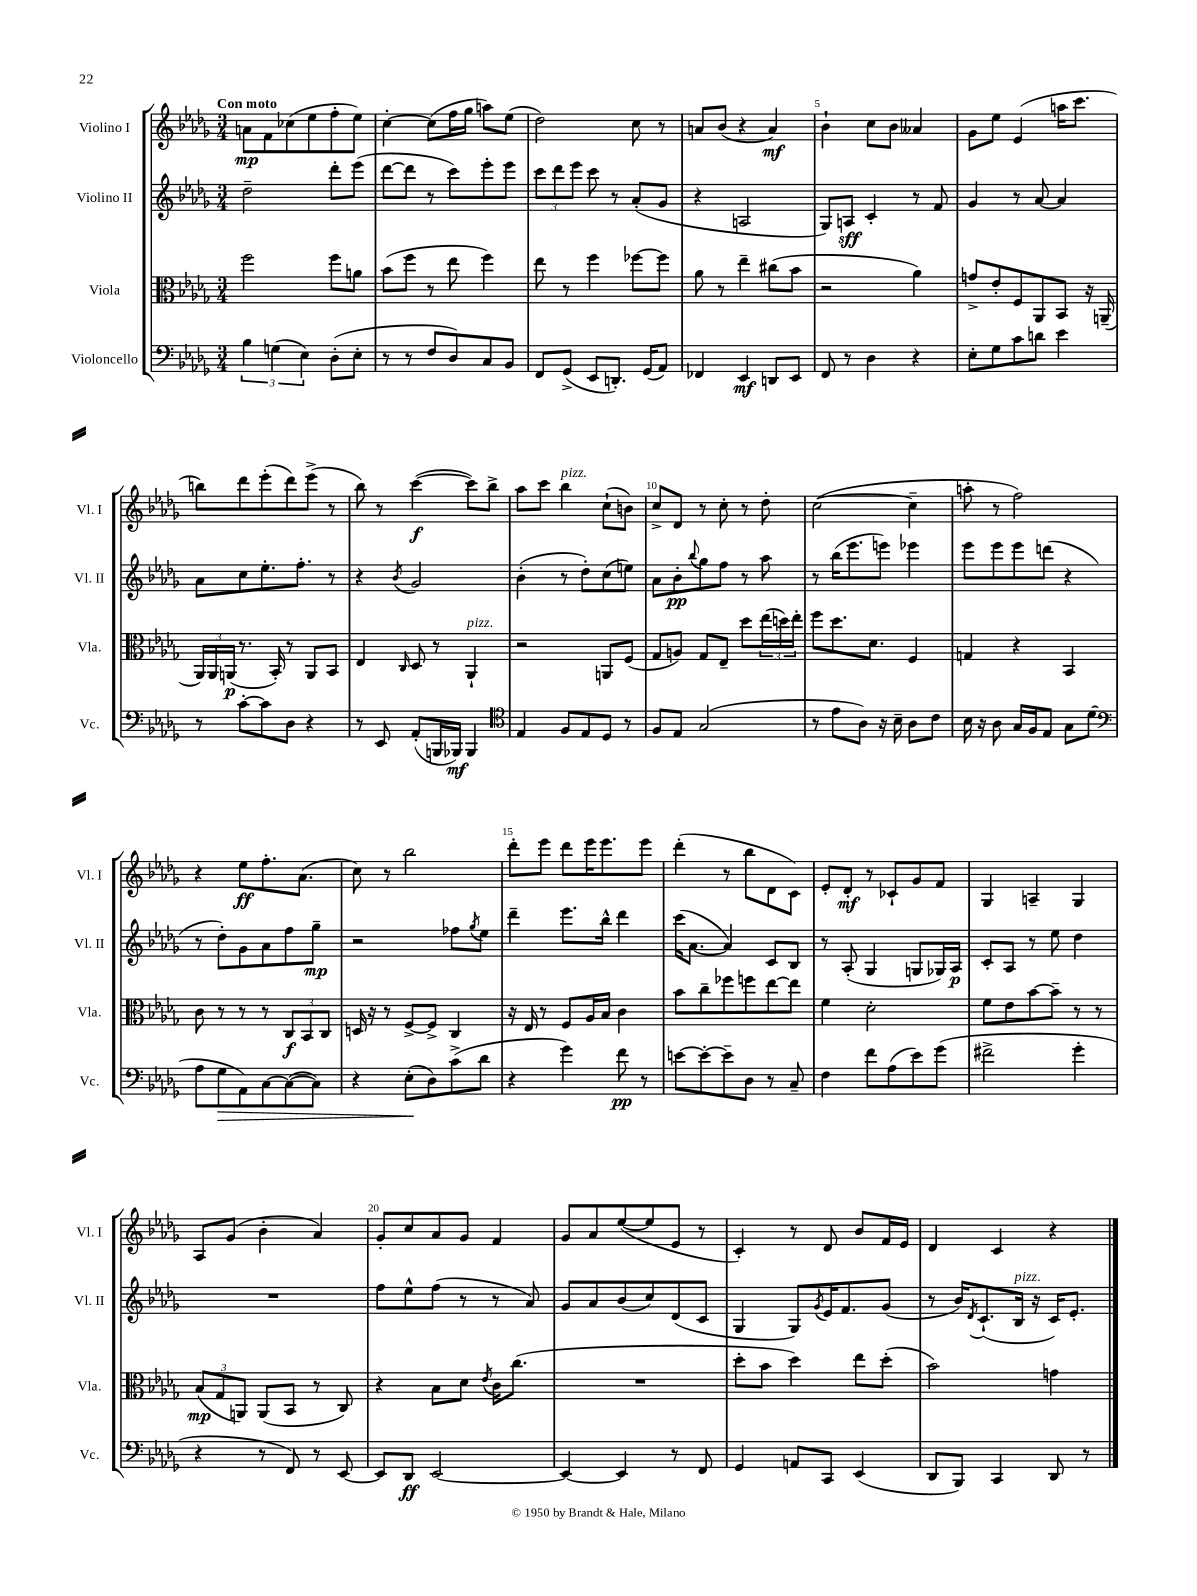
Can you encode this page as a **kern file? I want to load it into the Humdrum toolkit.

**kern	**dynam	**kern	**dynam	**kern	**dynam	**kern	**dynam
*part4	*part4	*part3	*part3	*part2	*part2	*part1	*part1
*staff4	*staff4	*staff3	*staff3	*staff2	*staff2	*staff1	*staff1
*I"Violoncello	*	*I"Viola	*	*I"Violino II	*	*I"Violino I	*
*I'Vc.	*	*I'Vla.	*	*I'Vl. II	*	*I'Vl. I	*
*clefF4	*	*clefC3	*	*clefG2	*	*clefG2	*
*k[b-e-a-d-g-]	*	*k[b-e-a-d-g-]	*	*k[b-e-a-d-g-]	*	*k[b-e-a-d-g-]	*
*M3/4	*	*M3/4	*	*M3/4	*	*M3/4	*
=1	=1	=1	=1	=1	=1	=1	=1
!	!	!	!	!	!	!LO:TX:a:B:t=Con moto	!
6B-\	.	2ff\	.	2dd-~\	.	8an\L	mp
.	.	.	.	.	.	8f\	.
(6Gn\	.	.	.	.	.	.	.
.	.	.	.	.	.	(8cc-X\	.
6E-\)	.	.	.	.	.	.	.
.	.	.	.	.	.	8ee-\	.
(8D-'\L	.	8ff\L	.	8ddd-'\L	.	8ff'\	.
8E-'\J	.	8an\J	.	(8eee-\J	.	8ee-\J)	.
=2	=2	=2	=2	=2	=2	=2	=2
8r	.	(8b-\L	.	[8ddd-\L	.	[4cc'\	.
8r	.	8ff\J	.	8ddd-\J]	.	.	.
8F/L	.	8r	.	8r	.	(8cc\L]	.
8D-/)	.	8ee-\	.	8ccc\L)	.	16ff\L	.
.	.	.	.	.	.	16gg-\JJ	.
8C/	.	4ff\)	.	8eee-'\	.	8aan\L)	.
8BB-/J	.	.	.	8eee-\J	.	(8ee-\J	.
=3	=3	=3	=3	=3	=3	=3	=3
8FF/L	.	8ee-\	.	12ccc\L	.	2dd-\)	.
.	.	.	.	12ddd-\	.	.	.
(8GG-^/J	.	8r	.	.	.	.	.
.	.	.	.	12eee-\J	.	.	.
8EE-/L	.	4ff\	.	8ccc\	.	.	.
8.DDn'/J)	.	.	.	8r	.	.	.
.	.	[8ff-X\L	.	(8a-'/L	.	8cc\	.
(16GG-/KL	.	.	.	.	.	.	.
8AA-/J)	.	8ff-\J]	.	8g-/J	.	8r	.
=4	=4	=4	=4	=4	=4	=4	=4
4FF-X/	.	8a-\	.	4r	.	8an/L	.
.	.	8r	.	.	.	(8b-/J	.
4EE-/	mf	4ee-~\	.	2An/	.	4r	.
8DDn/L	.	(8cc#X\L	.	.	.	4a/)	mf
8EE-/J	.	8b-\J	.	.	.	.	.
=5	=5	=5	=5	=5	=5	=5	=5
8FF/	.	2r	.	8G-/L)	.	4b-`\	.
8r	.	.	.	8An/J	sff	.	.
4D-\	.	.	.	4c'/	.	8cc\L	.
.	.	.	.	.	.	8b-\J	.
4r	.	4a-\)	.	8r	.	4a--X/	.
.	.	.	.	8f/	.	.	.
=6	=6	=6	=6	=6	=6	=6	=6
8E-'\L	.	8gn^/L	.	4g-/	.	8g-\L	.
8G-\	.	8e-'/	.	.	.	8ee-\J	.
8c\	.	8F/	.	8r	.	(4e-/	.
8dn\J	.	8AA-/	.	[8a-/	.	.	.
4e-\	.	8BB-/J	.	4a-/]	.	16aan\KL	.
.	.	.	.	.	.	8.ccc\J	.
.	.	16r	.	.	.	.	.
.	.	(16AAn~/	.	.	.	.	.
!!LO:LB:g=z
=7	=7	=7	=7	=7	=7	=7	=7
8r	.	24AA-/LL)	.	8a-\L	.	8bbn\L)	.
.	.	24AA-/	.	.	.	.	.
.	.	(24AAn/JJ	p	.	.	.	.
[8c'\L	.	8.r	.	8cc\	.	8ddd-\	.
8c\]	.	.	.	8.ee-'\	.	(8eee-'\	.
.	.	16BB-'/)	.	.	.	.	.
8D-\J	.	8r	.	.	.	8ddd-\)	.
.	.	.	.	8.ff'\J	.	.	.
4r	.	8AA/L	.	.	.	(8eee-^\J	.
.	.	8BB-/J	.	8r	.	8r	.
=8	=8	=8	=8	=8	=8	=8	=8
8r	.	4E-/	.	4r	.	8bb-\)	.
8EE-/	.	.	.	.	.	8r	.
.	.	16qqC/	.	8qb-/	.	.	.
(8AA-'/L	.	8D-/	.	2g-/	.	([4ccc\	f
16BBBn/L	.	8r	.	.	.	.	.
16BBB-X/JJ)	mf	.	.	.	.	.	.
!	!	!LO:TX:a:i:t=pizz.	!	!	!	!	!
4BBB-/	.	4AA-`/	.	.	.	8ccc\L])	.
.	.	.	.	.	.	8bb-^\J	.
=9	=9	=9	=9	=9	=9	=9	=9
*clefC4	*	*	*	*	*	*	*
4E-/	.	2r	.	(4b-'\	.	8aa-\L	.
.	.	.	.	.	.	8ccc\J	.
!	!	!	!	!	!	!LO:TX:a:i:t=pizz.	!
8F/L	.	.	.	8r	.	4bb-\	.
8E-/	.	.	.	8dd-'\L)	.	.	.
8D-/J	.	8AAn/L	.	(8cc\	.	(8cc`\L	.
8r	.	(8F/J	.	8een\J)	.	8bn\J)	.
=10	=10	=10	=10	=10	=10	=10	=10
8F/L	.	8G-/L	.	8a-\L	.	8cc^/L	.
8E-/J	.	8An/J)	.	8b-'\	pp	8d-/J	.
.	.	.	.	8qqbb-/	.	.	.
(2G-/	.	8G-/L	.	8gg-\	.	8r	.
.	.	8E-~/J	.	8ff\J	.	8cc'\	.
.	.	8dd-\L	.	8r	.	8r	.
.	.	(24ee-\L	.	8aa-\	.	8dd-'\	.
.	.	24ddn\)	.	.	.	.	.
.	.	24ee-'\JJ	.	.	.	.	.
=11	=11	=11	=11	=11	=11	=11	=11
8r	.	8ff\L	.	8r	.	([2cc\	.
8e-\L	.	8.dd-\	.	(16bb-\KL	.	.	.
.	.	.	.	8.eee-\	.	.	.
8A-\J)	.	.	.	.	.	.	.
.	.	8.d-\J	.	.	.	.	.
16r	.	.	.	8eeen\J)	.	.	.
16B-~\	.	.	.	.	.	.	.
8A-\L	.	4F/	.	4eee-X\	.	4cc~\]	.
8c\J	.	.	.	.	.	.	.
=12	=12	=12	=12	=12	=12	=12	=12
16B-\	.	4Gn/	.	8eee-\L	.	8aan'\	.
16r	.	.	.	.	.	.	.
8A-\	.	.	.	8eee-\	.	8r	.
16G-/LL	.	4r	.	8eee-\	.	2ff\)	.
16F/J	.	.	.	.	.	.	.
8E-/J	.	.	.	(8dddn\J	.	.	.
8G-\L	.	4BB-/	.	4r	.	.	.
(8d-\J	.	.	.	.	.	.	.
!!LO:LB:g=z
=13	=13	=13	=13	=13	=13	=13	=13
*clefF4	*	*	*	*	*	*	*
8A-\L	.	8c\	.	8r	.	4r	.
!	!LO:HP:b	!	!	!	!	!	!
8G-\	>	8r	.	8dd-'\L)	.	.	.
8AA-\)	.	8r	.	8g-\	.	8ee-\L	ff
[8C\	.	8r	.	8a-\	.	8.ff'\	.
(8C\_	.	12C/L	f	8ff\	.	.	.
.	.	.	.	.	.	(8.a-\J	.
.	.	12BB-/	.	.	.	.	.
8C\J])	.	.	.	8gg-~\J	mp	.	.
.	.	12C/J	.	.	.	.	.
=14	=14	=14	=14	=14	=14	=14	=14
4r	.	16Dn/	.	2r	.	8cc\)	.
.	.	16r	.	.	.	.	.
.	.	8r	.	.	.	8r	.
(8E-'\L	.	[8F^/L	.	.	.	2bb-\	.
8D-\)	]	8F^/J]	.	.	.	.	.
(8c^\	.	4C/	.	8ff-X\L	.	.	.
.	.	.	.	8qgg-/	.	.	.
8d-\J	.	.	.	8ee-\J	.	.	.
=15	=15	=15	=15	=15	=15	=15	=15
4r	.	16r	.	4ddd-~\	.	8ddd-'\L	.
.	.	16E-/	.	.	.	.	.
.	.	8r	.	.	.	8eee-\J	.
4g-\)	.	8F/L	.	8.eee-\L	.	8ddd-\L	.
.	.	16A-/L	.	.	.	16eee-\K	.
.	.	16B-/JJ	.	16bb-^^\Jk	.	8.eee-\	.
8f\	pp	4c\	.	4ddd-\	.	.	.
8r	.	.	.	.	.	8eee-\J	.
=16	=16	=16	=16	=16	=16	=16	=16
[8en\L	.	8b-\L	.	(16ccc\KL	.	(4ddd-'\	.
.	.	.	.	[8.a-\J	.	.	.
8e'\_	.	8cc~\	.	.	.	.	.
8e~\]	.	8ff-X\	.	4a-/])	.	8r	.
8D-\J	.	8ffn\	.	.	.	8bb-\L	.
8r	.	[8ee-\	.	8c/L	.	8d-\	.
8C~/	.	8ee-\J]	.	8B-/J	.	8c\J)	.
=17	=17	=17	=17	=17	=17	=17	=17
4F\	.	4f\	.	8r	.	8e-'/L	.
.	.	.	.	(8A-'/	.	8d-'/J	mf
8f\L	.	2d-'\	.	4G-/	.	8r	.
(8A-\	.	.	.	.	.	8c-X`/L	.
8e-\)	.	.	.	8Gn/L	.	8g-/	.
(8g-\J	.	.	.	16G-X/L)	.	8f/J	.
.	.	.	.	16A-/JJ	p	.	.
=18	=18	=18	=18	=18	=18	=18	=18
2f#X^\	.	8f\L	.	8c'/L	.	4G-/	.
.	.	8e-\	.	8A-/J	.	.	.
.	.	[8b-\	.	8r	.	4An~/	.
.	.	8b-~\J]	.	8ee-\	.	.	.
4g-'\	.	8r	.	4dd-\	.	4G-/	.
.	.	8r	.	.	.	.	.
!!LO:LB:g=z
=19	=19	=19	=19	=19	=19	=19	=19
4r	.	(12B-/L	mp	2.r	.	8A-/L	.
.	.	12G-/	.	.	.	.	.
.	.	.	.	.	.	(8g-/J	.
.	.	12AAn/J)	.	.	.	.	.
8r	.	(8AA/L	.	.	.	4b-'\	.
8FF/)	.	8BB-/J	.	.	.	.	.
8r	.	8r	.	.	.	4a-/)	.
[8EE-/	.	8C/)	.	.	.	.	.
=20	=20	=20	=20	=20	=20	=20	=20
8EE-/L]	.	4r	.	8ff\L	.	8g-'/L	.
8DD-/J	ff	.	.	8ee-^^\	.	8cc/	.
[2EE-/	.	8B-\L	.	(8ff\J	.	8a-/	.
.	.	8d-\J	.	8r	.	8g-/J	.
.	.	8qe-/	.	.	.	.	.
.	.	16c\KL	.	8r	.	4f/	.
.	.	(8.cc\J	.	.	.	.	.
.	.	.	.	8a-/)	.	.	.
=21	=21	=21	=21	=21	=21	=21	=21
4EE-/_	.	2.r	.	8g-/L	.	8g-/L	.
.	.	.	.	8a-/	.	8a-/	.
4EE-/]	.	.	.	(8b-/	.	([8ee-/	.
.	.	.	.	8cc/)	.	8ee-/]	.
8r	.	.	.	(8d-/	.	8e-/J	.
8FF/	.	.	.	8c/J	.	8r	.
=22	=22	=22	=22	=22	=22	=22	=22
4GG-/	.	8dd-'\L	.	4G-/	.	4c'/)	.
.	.	8b-\J	.	.	.	.	.
8AAn/L	.	4dd-\)	.	8G-/L)	.	8r	.
.	.	.	.	8qg-/	.	.	.
8CC/J	.	.	.	16e-/K	.	8d-/	.
.	.	.	.	8.f/	.	.	.
(4EE-/	.	8ee-\L	.	.	.	8b-/L	.
.	.	(8dd-'\J	.	(8g-/J	.	16f/L	.
.	.	.	.	.	.	16e-/JJ	.
=23	=23	=23	=23	=23	=23	=23	=23
8DD-/L	.	2b-\)	.	8r	.	4d-/	.
8BBB-/J)	.	.	.	16b-/KL)	.	.	.
.	.	.	.	8qd-/	.	.	.
.	.	.	.	(8.c`/	.	.	.
4CC/	.	.	.	.	.	4c/	.
!	!	!	!	!LO:TX:a:i:t=pizz.	!	!	!
.	.	.	.	16B-/Jk	.	.	.
.	.	.	.	16r	.	.	.
8DD-/	.	4gn\	.	16c/KL)	.	4r	.
.	.	.	.	8.e-'/J	.	.	.
8r	.	.	.	.	.	.	.
==	==	==	==	==	==	==	==
*-	*-	*-	*-	*-	*-	*-	*-
